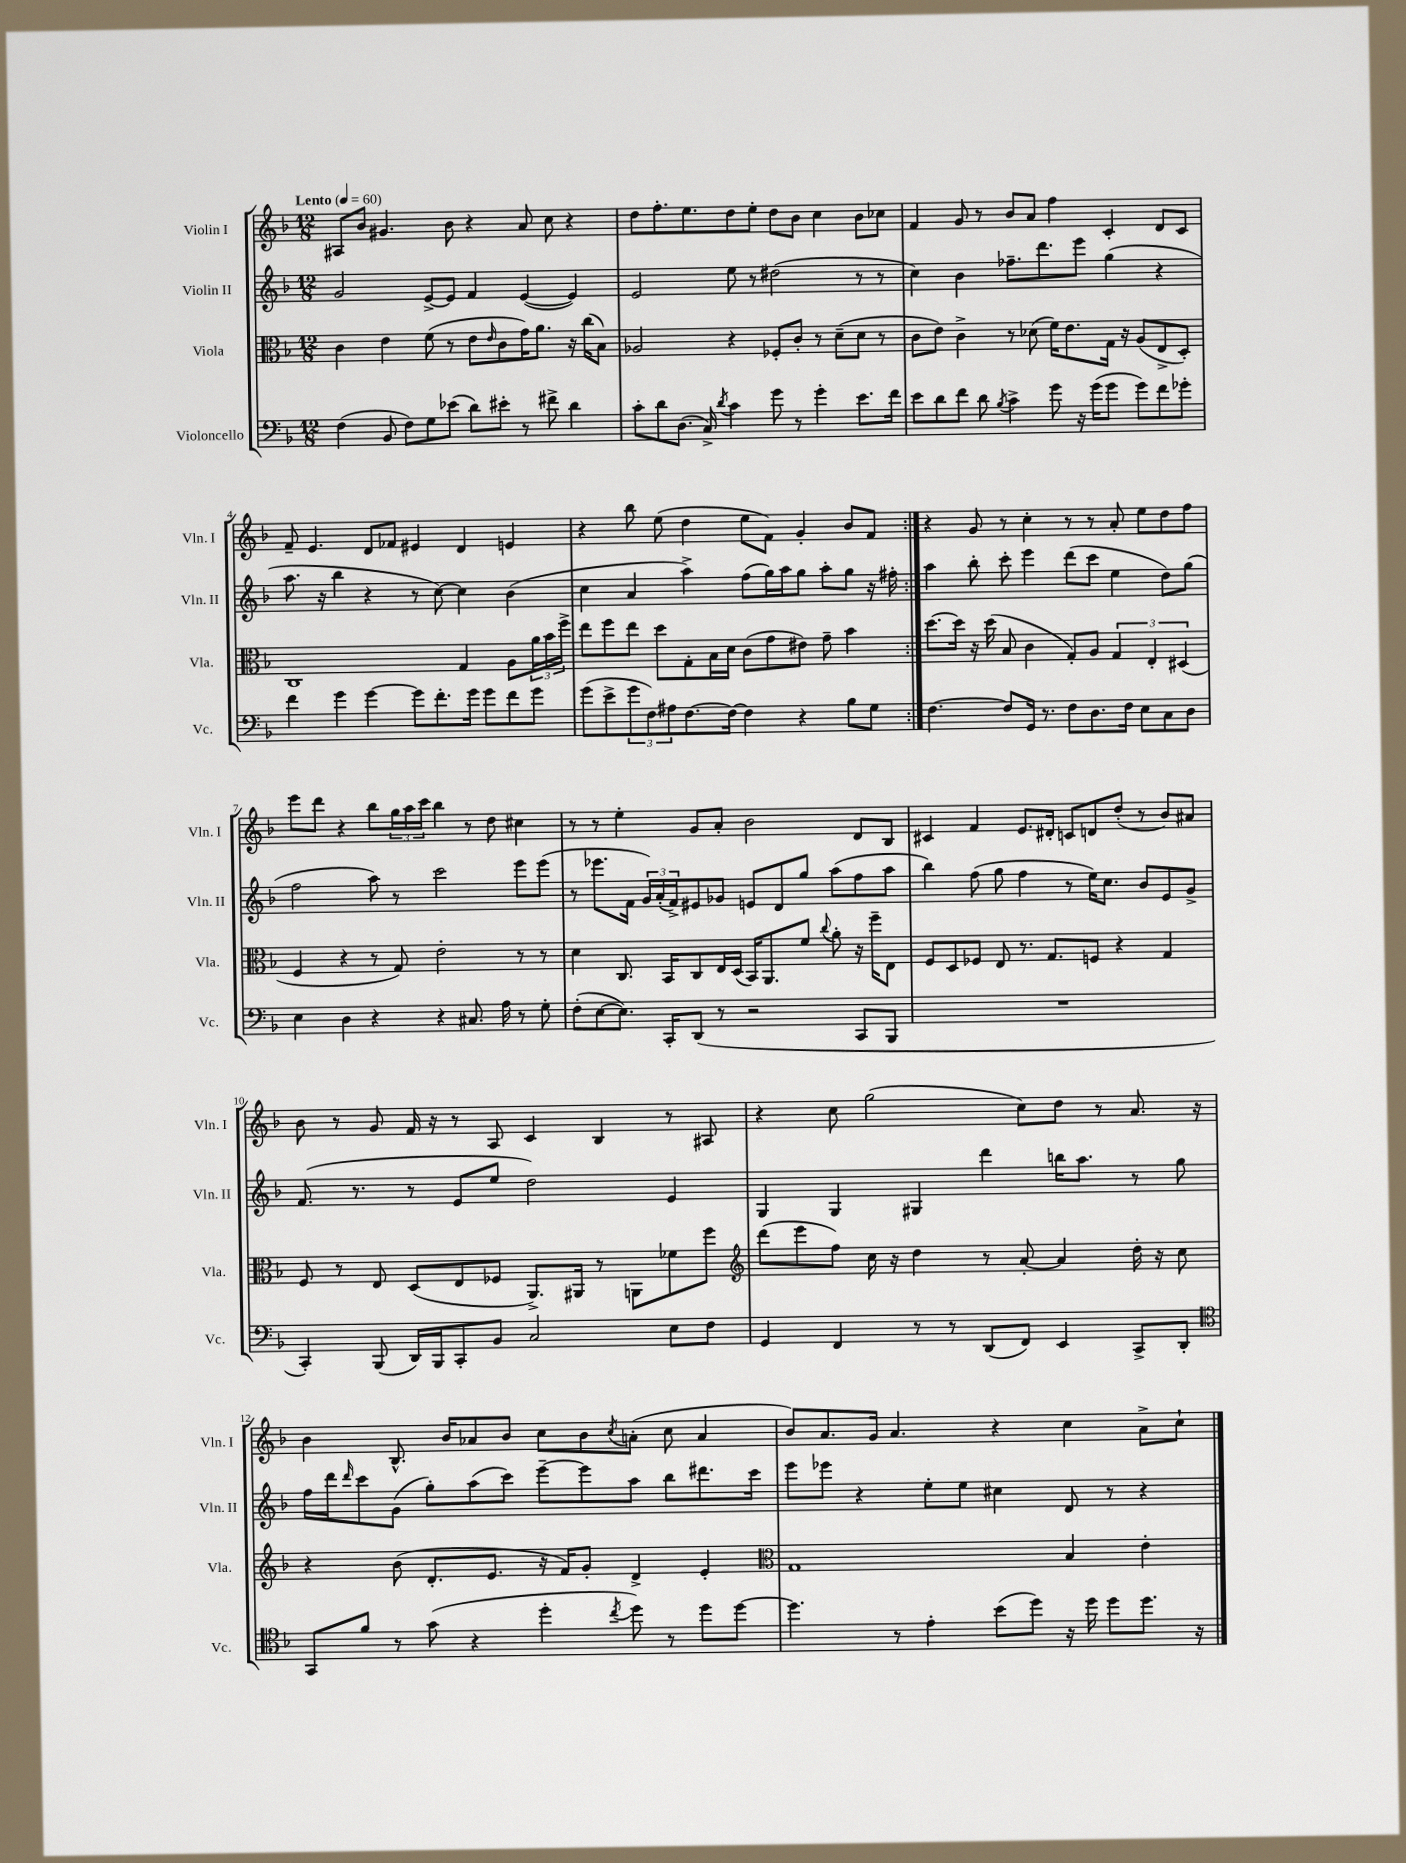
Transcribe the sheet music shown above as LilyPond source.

<<
\new StaffGroup <<
\new Staff = "s0" \with { instrumentName = "Violin I" shortInstrumentName = "Vln. I" } {
    \clef treble \key f \major \numericTimeSignature \time 12/8 \tempo "Lento" 4 = 60
    \repeat volta 2 { ais8 bes'8 gis'4. bes'8 r4 a'8 c''8 r4 |
    d''8 f''8.-. e''8. d''8 e''8-. d''8 bes'8 c''4 bes'8 ces''8 |
    f'4 g'8 r8 bes'8 a'8 f''4 c'4-. d'8 c'8 |
    f'8-- e'4. d'8 fes'8 eis'4 d'4 e'4 |
    r4 bes''8 e''8( d''4 e''8 f'8) g'4-. bes'8 f'8 | }
    r4 g'8 r8 c''4-. r8 r8 a'8-. e''8 d''8 f''8 |
    e'''8 d'''8 r4 bes''8 \tuplet 3/2 { g''16 a''16 c'''16 } bes''4 r8 d''8 cis''4 |
    r8 r8 e''4-. g'8 a'8-. bes'2 d'8 bes8 |
    cis'4 f'4 e'8. dis'16-. c'8 d'8 d''8-.( r8 bes'8) ais'8 |
    bes'8 r8 g'8 f'16 r16 r8 a8 c'4 bes4 r8 ais8 |
    r4 c''8 g''2( c''8) d''8 r8 a'8. r16 |
    bes'4 bes8.-^ bes'16 aes'8 bes'8 c''8 bes'8 \acciaccatura { c''8 } a'8-.( c''8 a'4 |
    bes'8) a'8. g'16 a'4. r4 c''4 a'8-> c''8-! \bar "|." |
}
\new Staff = "s1" \with { instrumentName = "Violin II" shortInstrumentName = "Vln. II" } {
    \clef treble \key f \major \numericTimeSignature \time 12/8
    \repeat volta 2 { g'2 e'8~-> e'8 f'4 e'4~( e'4) |
    e'2 e''8 r8 dis''2( r8 r8 |
    c''4) bes'4 fes''8.-- d'''8. e'''8 g''4( r4 |
    a''8. r16 bes''4 r4 r8 c''8~) c''4 bes'4( |
    c''4 a'4 a''4->) f''8( g''16) a''16 g''8 a''8-. g''8 r16 fis''16-. | }
    a''4 bes''8-. c'''8-. e'''4 d'''8( c'''8 e''4 d''8) g''8( |
    f''2 a''8) r8 c'''2 e'''8 e'''8( |
    r8 ees'''8. f'16 \tuplet 3/2 { g'16) a'16-.( f'16->) } eis'8 ges'8 e'8 d'8 g''8 a''8( f''8 a''8 |
    bes''4) f''8( g''8 f''4 r8 e''16) c''8. bes'8 e'8 g'8-> |
    f'8.( r8. r8 e'8 e''8 d''2) e'4 |
    g4 g4 gis4 d'''4 b''16 a''8. r8 g''8 |
    f''16 d'''16 \grace { d'''16 } c'''8 g'8( g''8-.) a''8( c'''8) e'''8~-- e'''8 a''8 bes''8 dis'''8. c'''16 |
    e'''8 ees'''8 r4 e''8-. e''8 cis''4 d'8 r8 r4 \bar "|." |
}
\new Staff = "s2" \with { instrumentName = "Viola" shortInstrumentName = "Vla." } {
    \clef alto \key f \major \numericTimeSignature \time 12/8
    \repeat volta 2 { c'4 e'4 f'8( r8 e'8 \grace { e'16 } c'8 g'16) a'8. r16 c''16( bes8) |
    aes2 r4 fes8-. c'8-. r8 d'8--( d'8 r8 |
    c'8 e'8) c'4-> r8 des'8( f'16) e'8. g16 r16 a8( e8-> d8-.) |
    c1 g4 a8 \tuplet 3/2 { a'16 bes'16 f''16-> } |
    e''8 f''8 e''8 d''8 g8-. bes16 d'16 c'8( g'8 eis'8) g'8-- bes'4 | }
    d''8.~ d''16 r16 d''16( bes8 c'4 g8-.) a8 \tuplet 3/2 { g4 e4-. dis4( } |
    f4 r4 r8 g8) e'2-. r8 r8 |
    d'4 c8. bes,16 c8 e16 d16( bes,16) a,8. f'8 \appoggiatura { c''8 } a'8-. r16 f''16-- e8 |
    f8 d8 fes8 e8 r8. g8. f8 r4 g4 |
    f8 r8 e8 d8( e8 fes8 a,8.->) ais,16 r8 a,8 fes'8 f''8 |
    \clef treble d'''8( e'''8 f''8) c''16 r16 d''4 r8 a'8~-. a'4 d''16-. r16 c''8 |
    r4 bes'8( d'8.-. e'8. r16 f'16) g'8-. d'4-> e'4-. |
    \clef alto g1 bes4 e'4-. \bar "|." |
}
\new Staff = "s3" \with { instrumentName = "Violoncello" shortInstrumentName = "Vc." } {
    \clef bass \key f \major \numericTimeSignature \time 12/8
    \repeat volta 2 { f4( bes,8 f8) g8 ees'8( d'8) eis'8-. r8 fis'8-> d'4 |
    c'8-. d'8 d8.( c16->) \acciaccatura { d'8 } c'4 g'8 r8 g'4-. e'8. f'16 |
    e'8 d'8 f'8 d'8 \acciaccatura { bes8 } c'4-> g'8 r16 g'16( g'8 g'8) f'8 ges'8-. |
    f'4 g'4 g'4~ g'8 f'8.-. g'16 g'8 f'8 g'8 |
    g'8( e'8-> \tuplet 3/2 { g'8 f8) ais8 } f8.~ f16~ f4 r4 bes8 g8 | }
    f4.~ f8 g,16 r8. f8 d8. f16 e8 c8 d8 |
    e4 d4 r4 r4 cis8. a16 r8 g8-. |
    f8-.( e8~ e8.) c,16-. d,8( r8 r2 c,8 bes,,8 |
    R1. |
    c,4-.) bes,,8( d,16) bes,,16 c,8-. bes,8 c2 e8 f8 |
    g,4 f,4 r8 r8 d,8( f,8) e,4 c,8-> d,8-. |
    \clef tenor g,8 f'8 r8 g'8( r4 d''4-. \acciaccatura { c''8 } d''8) r8 d''8 d''8~ |
    d''4. r8 e'4-. bes'8( d''8) r16 d''16 d''8 d''8. r16 \bar "|." |
}
>>
>>
